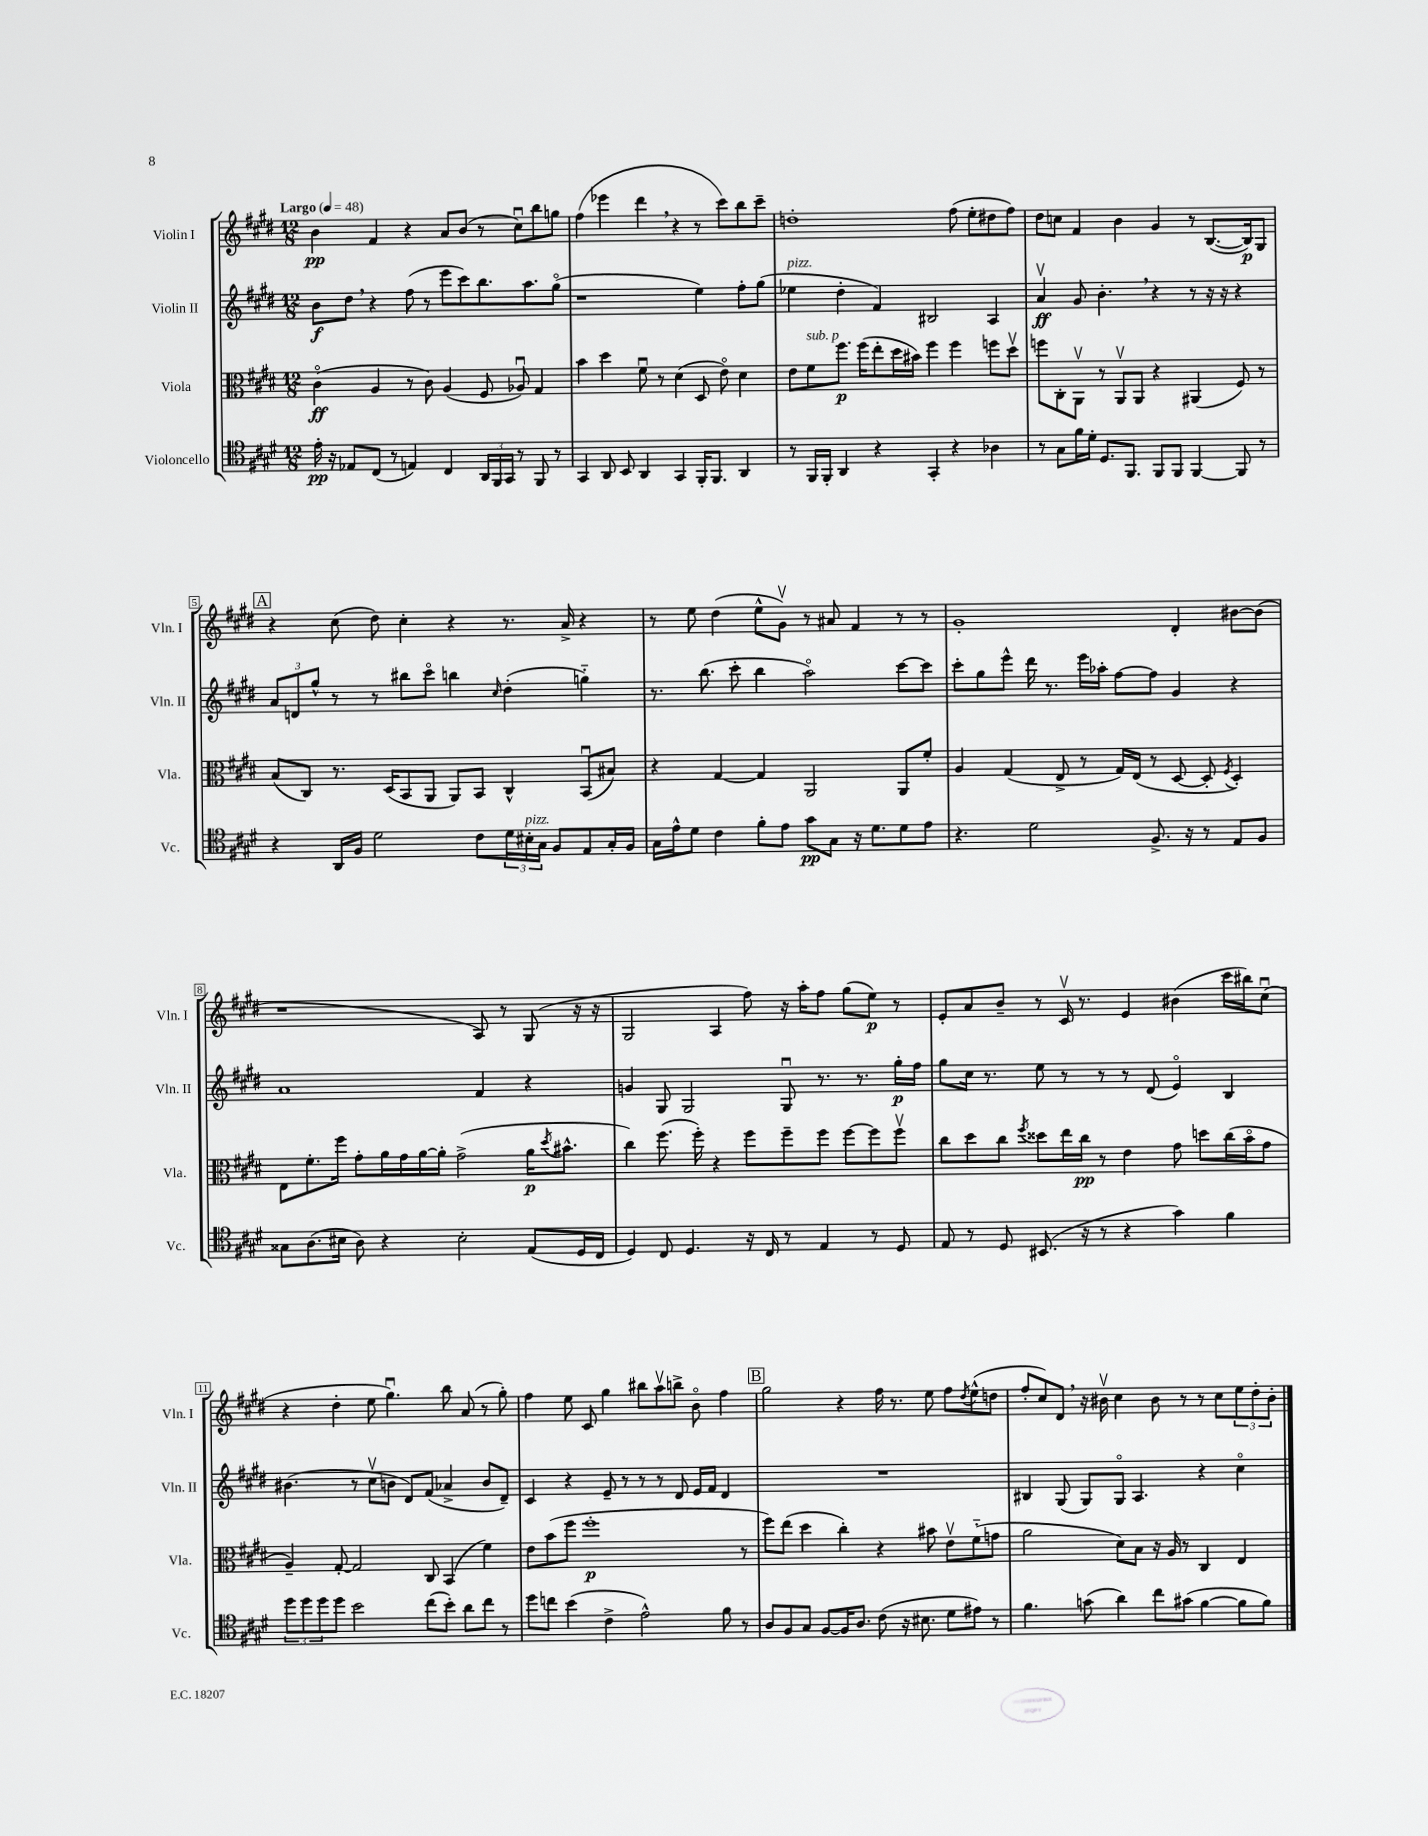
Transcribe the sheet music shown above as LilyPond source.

<<
\new StaffGroup <<
\new Staff = "s0" \with { instrumentName = "Violin I" shortInstrumentName = "Vln. I" } {
    \clef treble \key e \major \numericTimeSignature \time 12/8 \tempo "Largo" 4 = 48
    b'4\pp fis'4 r4 a'8 b'8( r8 cis''8\downbow) b''8 g''8 |
    fis''4( ees'''4 dis'''4 \breathe r4 r8 cis'''8) b''8 cis'''8-- |
    d''1-. fis''8( e''8-. dis''8 fis''8) |
    dis''8 c''8 fis'4 b'4 gis'4 r8 b8.~( b16\p) gis8 |
    \mark \markup { \box "A" } r4 cis''8( dis''8) cis''4-. r4 r8. a'16-> r4 |
    r8 e''8 dis''4( e''8-^ gis'8\upbow) r8 ais'8 fis'4 r8 r8 |
    gis'1-. dis'4-. bis'8~ bis'8( |
    r1 a8) r8 gis8( r16 r16 |
    gis2 a4 fis''8) r16 a''16-. fis''8 gis''8( e''8\p) r8 |
    e'8-. a'8 b'8-- r8 cis'16\upbow r8. e'4 bis'4( cis'''16 bis''16) cis''8\downbow( |
    r4 dis''4-. e''8 gis''4.\downbow) b''8 a'8( r8 gis''8-.) |
    fis''4 e''8 cis'8 gis''4 bis''8 a''8\upbow b''8-> b'8\flageolet fis''4 |
    \mark \markup { \box "B" } gis''2 r4 fis''16 r8. e''8 fis''8 \acciaccatura { dis''8 } e''8-^( d''8 |
    fis''8-. cis''8) dis'8 \breathe r16 bis'16\upbow cis''4 bis'8 r8 r8 cis''8 \tuplet 3/2 { e''8 dis''8-. bis'8-. } \bar "|." |
}
\new Staff = "s1" \with { instrumentName = "Violin II" shortInstrumentName = "Vln. II" } {
    \clef treble \key e \major \numericTimeSignature \time 12/8
    b'8\f dis''8 \breathe r4 fis''8( r8 e'''8 cis'''8) b''8. a''8. gis''8\flageolet( |
    r1 e''4) fis''8-. gis''8( |
    ees''4^\markup { \italic "pizz." } dis''4-. fis'4) bis2 a4 |
    a'4\upbow\ff gis'8 b'4.-. \breathe r4 r8 r16 r16 r4 |
    \mark \markup { \box "A" } \tuplet 3/2 { a'8 d'8 gis''8-^ } r8 r8 bis''8 cis'''8\flageolet b''4 \grace { cis''16 } dis''4-.( g''4-_) |
    r8. b''8.( cis'''8-. b''4 a''2\flageolet) cis'''8~ cis'''8 |
    cis'''8-. gis''8 e'''8-^ dis'''16 r8. e'''16 aes''16-. fis''8~ fis''8 gis'4 r4 |
    a'1 fis'4 r4 |
    g'4 gis8 gis2 gis8\downbow r8. r8. gis''16-.\p fis''16 |
    gis''8 cis''16 r8. e''8 r8 r8 r8 dis'8( e'4\flageolet) b4 |
    bis'4.( r8 cis''8\upbow b'8 dis'8) fis'8( aes'4-> b'8 dis'8--) |
    cis'4 r4 e'8-- r8 r8 r8 dis'8 e'16 fis'16 dis'4 |
    \mark \markup { \box "B" } R1. |
    bis4 gis8( gis8) gis8\flageolet a4. r4 cis''4\flageolet \bar "|." |
}
\new Staff = "s2" \with { instrumentName = "Viola" shortInstrumentName = "Vla." } {
    \clef alto \key e \major \numericTimeSignature \time 12/8
    cis'4\flageolet\ff( a4 r8 cis'8) a4( fis8 aes8\downbow) gis4 |
    b'4 dis''4 fis'8\downbow r8 dis'4( dis8 e'8\flageolet) dis'4 |
    e'8 fis'8^\markup { \italic "sub. p" } fis''8.\p fis''16( e''8-. dis''16 bis'16) fis''4 fis''4 f''8 dis''8\upbow |
    f''8 cis8-. a,8\upbow r8 a,8\upbow a,8 r4 ais,4( fis8) r8 |
    \mark \markup { \box "A" } b8( cis8) r8. dis16( b,8 a,8 a,8) b,8 cis4-^ b,8\downbow( bis8) |
    r4 gis4~ gis4 a,2 a,8 fis'8-. |
    a4 gis4( e8-> r8 gis16) e16( r8 dis8~ dis8-. \acciaccatura { fis8 } dis4-.) |
    e8 fis'8.-. fis''16 gis'8-. a'16 gis'16 a'16~ a'16-. gis'2->( a'16\p \acciaccatura { dis''8 } bis'8.-^ |
    cis''4) fis''8.( fis''16-.) r4 fis''8 fis''8-- fis''8 fis''8~ fis''8 fis''8\upbow |
    cis''8 dis''8 cis''8 \acciaccatura { fis''8 } disis''8 e''16 cis''16\pp r8 e'4 gis'8 d''8 cis''16( b'16\flageolet gis'8 |
    a4--) gis8~-. gis2 cis8 b,4( fis'4) |
    e'8 b'8( fis''8 fis''1-.\p r8 |
    \mark \markup { \box "B" } fis''8) e''8( dis''4 cis''4-.) r4 bis'8 e'8\upbow fis'8-_( g'8 |
    a'2 dis'8) b8 r16 a16 r8 cis4 e4 \bar "|." |
}
\new Staff = "s3" \with { instrumentName = "Violoncello" shortInstrumentName = "Vc." } {
    \clef tenor \key e \major \numericTimeSignature \time 12/8
    e'16-.\pp r16 ees8 cis8( r8 e4) cis4 \tuplet 3/2 { a,16 fis,16 gis,16 } r8 fis,8 r8 |
    gis,4 a,8 b,8 a,4 gis,4 fis,16-. fis,8. a,4 |
    r8 fis,16 fis,16-. a,4 r4 gis,4-. r4 aes4 |
    r8 gis8 fis'16 dis'16-. dis8. fis,8. fis,8 fis,8 fis,4~ fis,8 r8 |
    \mark \markup { \box "A" } r4 a,16 fis16 dis'2 cis'8 \tuplet 3/2 { dis'16 bis16-.^\markup { \italic "pizz." } gis16 } fis8 e8 gis16-. fis16 |
    gis16 e'16-^ dis'8 cis'4 fis'8-. e'8 gis'8\pp gis8 r16 dis'8. dis'8 e'8 |
    r4. dis'2 fis8.-> r16 r8 e8 fis8 |
    gisis8 a8.( bis16 a8) r4 bis2-. e8( dis16 cis16 |
    dis4) cis8 dis4. r16 cis16 r8 e4 r8 dis8 |
    e8 r8 dis8 bis,8.( r16 r8 r4 gis'4) fis'4 |
    \tuplet 3/2 { dis''8 dis''8 dis''8 } dis''8 b'2 cis''8( b'8-.) a'8 cis''8 r8 |
    dis''8 c''8 b'4( cis'4-> e'2-^) fis'8 r8 |
    \mark \markup { \box "B" } a8 fis8 gis8 fis8~ fis16 a8. cis'8( r16 bis8. dis'8 eis'8) r8 |
    fis'4. g'8( a'4) cis''8 gis'8( fis'4~ fis'8 fis'8) \bar "|." |
}
>>
>>
\layout { \context { \Score \override BarNumber.stencil = #(make-stencil-boxer 0.1 0.3 ly:text-interface::print) } }
